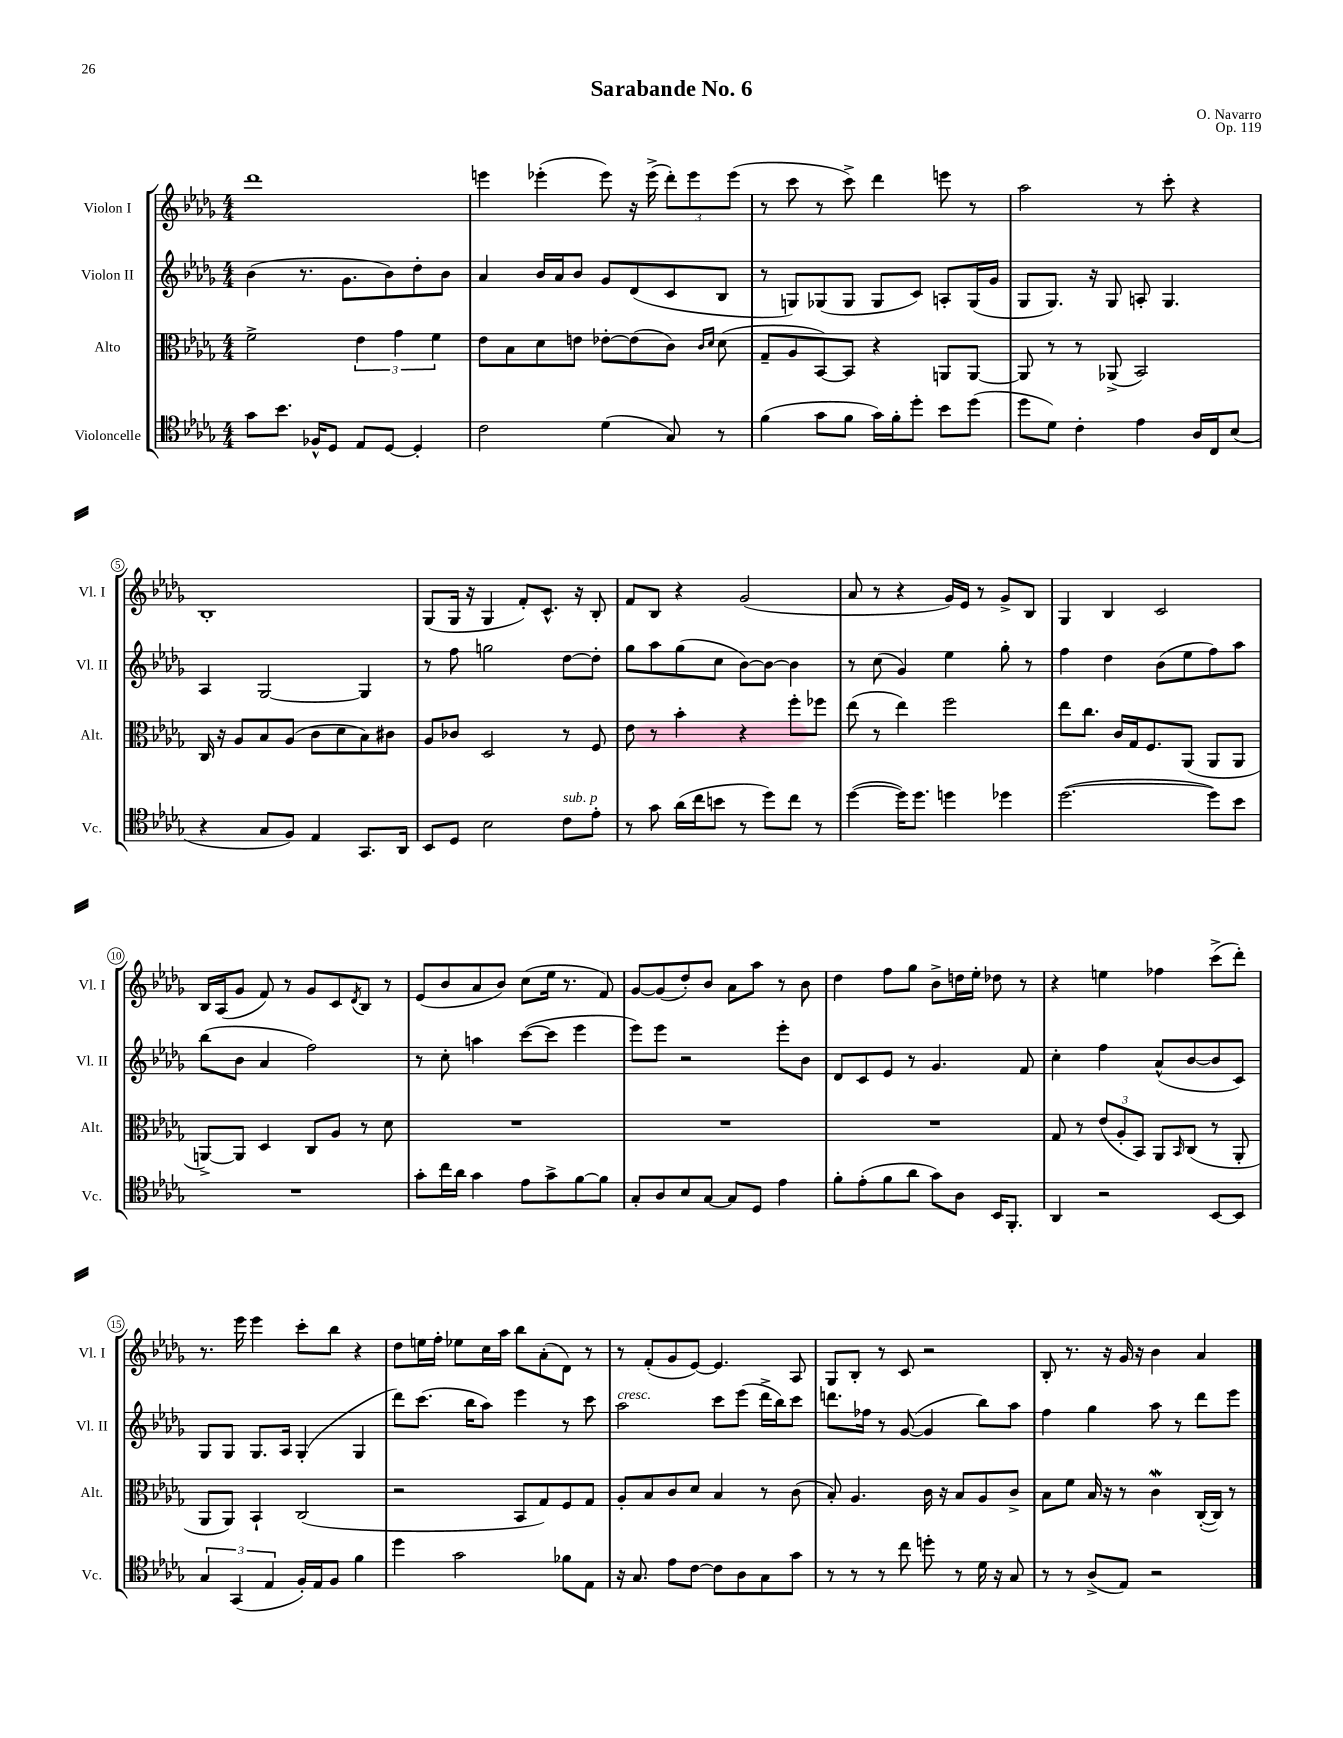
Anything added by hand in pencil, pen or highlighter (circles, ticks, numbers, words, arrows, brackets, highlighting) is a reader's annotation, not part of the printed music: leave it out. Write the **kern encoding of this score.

**kern	**kern	**kern	**kern
*staff4	*staff3	*staff2	*staff1
*clefC4	*clefC3	*clefG2	*clefG2
*k[b-e-a-d-g-]	*k[b-e-a-d-g-]	*k[b-e-a-d-g-]	*k[b-e-a-d-g-]
*M4/4	*M4/4	*M4/4	*M4/4
8g-	2f^	(4b-	1ddd-
8.b-	.	.	.
.	.	8.r	.
16F-^^	.	.	.
8D-	.	.	.
.	.	8.g-	.
8E-	6e-	.	.
[8D-	.	8b-)	.
.	6g-	.	.
4D-']	.	8dd-'	.
.	6f	.	.
.	.	8b-	.
=	=	=	=
2c	8e-	4a-	4eee
.	8B-	.	.
.	8d-	16b-	(4eee-'
.	.	16a-	.
.	8e	8b-	.
(4d-	[8e-'	8g-	8eee-)
.	(8e-]	(8d-	16r
.	.	.	(16eee-^
8G-)	8c)	8c	12ddd-')
.	.	.	12eee-
.	16qqc	.	.
.	16qqd-	.	.
8r	(8d-	8B-	.
.	.	.	(12eee-
=	=	=	=
(4f	8G-~	8r	8r
.	8A-	8G)	8ccc
8g-	[8BB-)	(8G-	8r
8f	8BB-]	8G-	8ccc^)
16g-)	4r	8G-	4ddd-
16f'	.	.	.
8dd-'	.	8c)	.
8b-	8AA	8A'	8eee
(8dd-	[8AA	(16G-	8r
.	.	16g-	.
=	=	=	=
8dd-	8AA]	8G-	2aa-
8d-)	8r	8.G-)	.
4c'	8r	.	.
.	.	16r	.
.	(8AA-^	8G-	.
4e-	2BB-)	8A'	8r
.	.	4.G-	8ccc'
16A-	.	.	4r
16C	.	.	.
(8B-	.	.	.
=	=	=	=
4r	16C	4A-	1B-'
.	16r	.	.
.	8A-	.	.
8G-	8B-	[2G-	.
8F)	(8A-	.	.
4E-	8c	.	.
.	8d-	.	.
8.GG-	8B-)	4G-]	.
.	8c#	.	.
16AA-	.	.	.
=	=	=	=
8BB-	8A-	8r	(8G-
8D-	8c-	8ff	16G-
.	.	.	16r
2B-	2D-	2gg	4G-
.	.	.	8f')
.	.	.	8.c^^
8c	8r	[8dd-	.
.	.	.	16r
8e-'	8F	8dd-']	8B-'
=	=	=	=
8r	8e-	8gg-	8f
8g-	8r	8aa-	8B-
(16a-	4b-'	(8gg-	4r
16cc	.	.	.
8b	.	8cc	.
8r	4r	[8b-)	(2g-
8dd-)	.	8b-_	.
8cc	8ff'	4b-]	.
8r	8ff-	.	.
=	=	=	=
([4dd-	(8ee-	8r	8a-
.	8r	(8cc	8r
16dd-])	4ee-)	4g-)	4r
8.dd-	.	.	.
4dd	2ff	4ee-	16g-)
.	.	.	16e-
.	.	.	8r
4dd-	.	8gg-'	8g-^
.	.	8r	8B-
=	=	=	=
([2.dd-	8ee-	4ff	4G-
.	8.cc	.	.
.	.	4dd-	4B-
.	16c	.	.
.	16G-	.	.
.	8.F	.	.
.	.	(8b-	2c
.	(8AA-	8ee-	.
8dd-])	8AA-	8ff)	.
8b-	8AA-	8aa-	.
=	=	=	=
1r	[8AA^)	(8bb-	16B-
.	.	.	(16A-
.	8AA]	8b-	8g-
.	4D-	4a-	8f)
.	.	.	8r
.	8C	2ff)	8g-
.	8A-	.	8c
.	.	.	8qd-
.	8r	.	8B-
.	8d-	.	8r
=	=	=	=
8g-'	1r	8r	(8e-
16cc	.	8cc'	8b-
16a-	.	.	.
4g-	.	4aa	8a-
.	.	.	8b-)
8e-	.	([8ccc	(8cc
8g-^	.	8ccc]	16ee-
.	.	.	8.r
[8f	.	4eee-	.
8f]	.	.	8f)
=	=	=	=
8G-'	1r	8eee-)	[8g-
8A-	.	8eee-	(8g-]
8B-	.	2r	8dd-')
[8G-	.	.	8b-
8G-]	.	.	8a-
8D-	.	.	8aa-
4e-	.	8eee-'	8r
.	.	8b-	8b-
=	=	=	=
8f'	1r	8d-	4dd-
(8e-'	.	8c	.
8f	.	8e-	8ff
8a-	.	8r	8gg-
8g-)	.	4.g-	8b-^
8A-	.	.	16dd
.	.	.	16ee-'
16BB-	.	.	8dd-
8.FF'	.	.	.
.	.	8f	8r
=	=	=	=
4AA-	8G-	4cc'	4r
.	8r	.	.
2r	(12e-	4ff	4ee
.	12A-'	.	.
.	12BB-)	.	.
.	8AA-	(8a-^^	4ff-
.	16qqBB-	.	.
.	(8C	[8b-	.
[8BB-	8r	8b-]	(8ccc^
8BB-]	8AA-'	8c)	8ddd-')
=	=	=	=
6G-	8AA-	8G-	8.r
.	8AA-)	8G-	.
(6GG-	.	.	.
.	.	.	16eee-
.	4BB-`	8.G-	4eee-
6E-	.	.	.
.	.	16A-	.
16F')	(2C	(4G-'	8ccc'
16E-	.	.	.
8F	.	.	8bb-
4f	.	4G-	4r
=	=	=	=
4dd-	2r	8ddd-)	8dd-
.	.	(8.ccc	16ee
.	.	.	16ff'
2g-	.	.	8ee-
.	.	16bb-	.
.	.	8aa-)	16cc
.	.	.	16aa-
.	8BB-	4eee-	8bb-
.	8G-)	.	(8a-'
8f-	8F	8r	8d-)
8E-	8G-	8ccc	8r
=	=	=	=
16r	8A-'	2aa-	8r
8.G-	.	.	.
.	8B-	.	(8f'
8e-	8c	.	8g-
[8c	8d-	.	[8e-)
8c]	4B-	8ccc	4.e-]
8A-	.	(8eee-	.
8G-	8r	16ddd-^	.
.	.	16bb-)	.
8g-	(8c	8ccc	8A-
=	=	=	=
8r	8B-')	8.ddd	8G-
8r	4.A-	.	8B-'
.	.	16ff-	.
8r	.	8r	8r
8cc	.	([8g-	8c
8dd'	16c	4g-]	2r
.	16r	.	.
8r	8B-	.	.
16d-	8A-	8bb-)	.
16r	.	.	.
8G-	8c^	8aa-	.
=	=	=	=
8r	8B-	4ff	8B-'
8r	8f	.	8.r
(8A-^	16B-	4gg-	.
.	16r	.	16r
8E-)	8r	.	16g-
.	.	.	16r
2r	4c	8aa-	4b-
.	.	8r	.
.	([16C'	8ddd-	4a-
.	16C])	.	.
.	8r	8eee-	.
==	==	==	==
*-	*-	*-	*-
